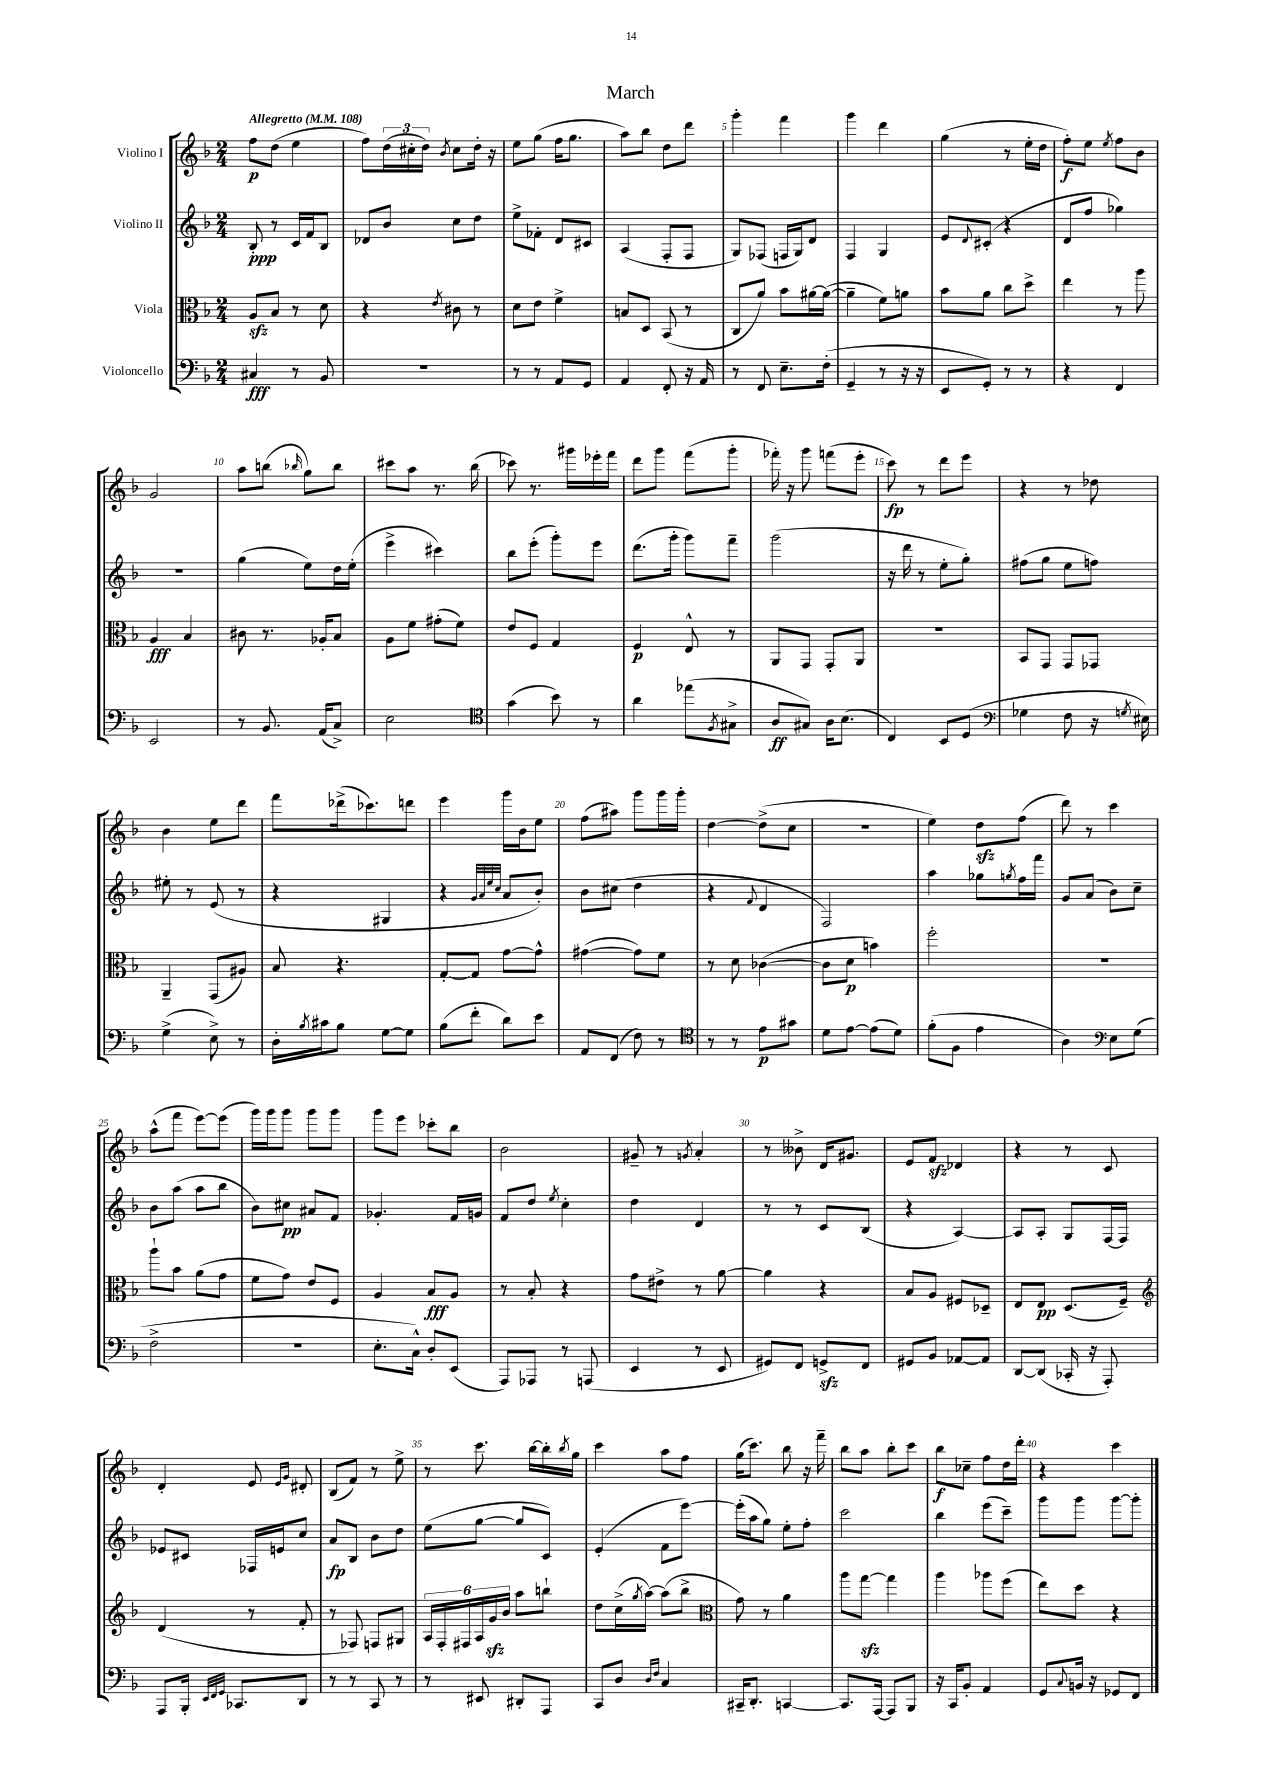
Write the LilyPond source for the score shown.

\header { title = "March" }
<<
\new StaffGroup <<
\new Staff = "s0" \with { instrumentName = "Violino I" } {
    \clef treble \key f \major \numericTimeSignature \time 2/4 \tempo "Allegretto" 4 = 108
    f''8\p d''8( e''4 |
    f''8) \tuplet 3/2 { d''16( cis''16-. d''16) } \acciaccatura { bes'8 } cis''8 d''16-. r16 |
    e''8 g''8( f''16 g''8. |
    a''8) bes''8 d''8 d'''8 |
    g'''4-. f'''4 |
    g'''4 d'''4 |
    g''4( r8 e''16-. d''16 |
    f''8-.\f) e''8 \acciaccatura { e''8 } f''8 bes'8 |
    g'2 |
    a''8 b''8( \grace { bes''16 } g''8) bes''8 |
    cis'''8 a''8 r8. bes''16( |
    ces'''8) r8. gis'''16 ees'''16-. f'''16 |
    d'''8 g'''8 f'''8( g'''8-. |
    fes'''16-.) r16 g'''8 f'''8( e'''8-. |
    c'''8\fp) r8 d'''8 e'''8 |
    r4 r8 des''8 |
    bes'4 e''8 d'''8 |
    f'''8 des'''16->( ces'''8.) d'''8 |
    e'''4 g'''16 bes'16 e''8 |
    f''8( ais''8) g'''8 g'''16 g'''16-. |
    d''4~ d''8->( c''8 |
    R2 |
    e''4) d''8\sfz f''8( |
    d'''8) r8 c'''4 |
    a''8-^( f'''8 e'''8~) e'''8( |
    g'''16) g'''16 g'''8 g'''8 g'''8 |
    g'''8 e'''8 ces'''8-. bes''8 |
    bes'2 |
    gis'8-- r8 \acciaccatura { g'8 } a'4-. |
    r8 beses'8-> d'16 gis'8. |
    e'8 f'8\sfz des'4 |
    r4 r8 c'8 |
    d'4-. e'8 \grace { e'16 g'16 } dis'8-. |
    bes8( f'8) r8 e''8-> |
    r8 c'''8. bes''16~ bes''16-. \acciaccatura { bes''8 } g''16 |
    c'''4 a''8 f''8 |
    g''16( c'''8.) bes''8 r16 f'''16-- |
    bes''8 a''8 bes''8-. c'''8 |
    bes''8\f ces''8-- f''8 d''16 d'''16-. |
    r4 c'''4 \bar "|." |
}
\new Staff = "s1" \with { instrumentName = "Violino II" } {
    \clef treble \key f \major \numericTimeSignature \time 2/4
    bes8-.\ppp r8 c'16 f'16 bes8 |
    des'8 bes'8 c''8 d''8 |
    e''8-> fes'8-. d'8 cis'8 |
    a4( f8-. f8 |
    g8) fes8( f16 g16) d'8 |
    f4 g4 |
    e'8 \appoggiatura { d'8 } cis'8-.( r4 |
    d'8 f''8 ges''4) |
    R2 |
    g''4( e''8) d''16 e''16-.( |
    e'''4-> cis'''4) |
    bes''8 e'''8-.( g'''8-.) e'''8 |
    d'''8.( g'''16-. g'''8) f'''8-- |
    g'''2( |
    r16 d'''16 r8 e''8-. g''8-.) |
    fis''8( g''8 e''8 f''8) |
    eis''8-. r8 e'8( r8 |
    r4 gis4 |
    r4 \grace { g'32 a'32 e''32 c''32 } a'8 bes'8-.) |
    bes'8 cis''8( d''4 |
    r4 \appoggiatura { f'8 } d'4 |
    f2) |
    a''4 ges''8 \acciaccatura { g''8 } f''16 f'''16 |
    g'8 a'8( bes'8) c''8-- |
    bes'8 a''8( a''8 bes''8 |
    bes'8) cis''8\pp ais'8 f'8 |
    ges'4.-. f'16 g'16 |
    f'8 d''8 \acciaccatura { e''8 } c''4-. |
    d''4 d'4 |
    r8 r8 c'8 bes8( |
    r4 a4~) |
    a8 a8-. g8 f16~ f16 |
    ees'8 cis'8 fes16 e'16 c''8 |
    a'8\fp bes8 bes'8 d''8 |
    e''8( g''8~ g''8 c'8) |
    e'4-.( f'8 e'''8~) |
    e'''16-.( a''16 g''8) e''8-. f''8-. |
    c'''2 |
    bes''4 e'''8( c'''8--) |
    g'''8 g'''8 g'''8~ g'''8-. \bar "|." |
}
\new Staff = "s2" \with { instrumentName = "Viola" } {
    \clef alto \key f \major \numericTimeSignature \time 2/4
    a8\sfz bes8 r8 d'8 |
    r4 \acciaccatura { e'8 } cis'8 r8 |
    d'8 e'8 f'4-> |
    b8 d8 bes,8( r8 |
    c8 a'8) bes'8 ais'16~ ais'16~( |
    ais'4-- f'8) a'8 |
    bes'8 a'8 c''8 d''8-> |
    e''4 r8 a''8 |
    a4\fff bes4 |
    cis'8 r8. aes16-. bes8 |
    a8 f'8 gis'8-.( f'8) |
    e'8 f8 g4 |
    f4\p e8-^ r8 |
    a,8 g,8 g,8-. a,8 |
    r2 |
    bes,8 g,8 g,8 ges,8 |
    a,4-- g,8( ais8) |
    bes8 r4. |
    g8~-. g8 g'8~ g'8-^ |
    gis'4~( gis'8) f'8 |
    r8 d'8 ces'4~( |
    ces'8 d'8\p b'4) |
    f''2-. |
    R2 |
    a''8-! bes'8 a'8( g'8 |
    f'8 g'8) e'8 f8 |
    a4 bes8\fff a8 |
    r8 bes8-. r4 |
    g'8 eis'8-> r8 a'8~ |
    a'4 r4 |
    bes8 a8 fis8 des8-- |
    e8 e8\pp d8.( f16--) |
    \clef treble d'4( r8 f'8-. |
    r8 fes8) f8 gis8 |
    \tuplet 6/4 { a16 f16-. fis16 a16 g'16\sfz bes'16 } a''8 b''8-! |
    d''8 c''16->( \acciaccatura { g''8 } a''16~) a''8( bes''8-> |
    \clef alto g'8) r8 a'4 |
    a''8 g''8~\sfz g''4 |
    a''4 aes''8 f''8( |
    e''8) d''8 r4 \bar "|." |
}
\new Staff = "s3" \with { instrumentName = "Violoncello" } {
    \clef bass \key f \major \numericTimeSignature \time 2/4
    cis4\fff r8 bes,8 |
    R2 |
    r8 r8 a,8 g,8 |
    a,4 f,8-. r16 a,16 |
    r8 f,8 e8.-- f16-.( |
    g,4-- r8 r16 r16 |
    e,8 g,8-.) r8 r8 |
    r4 f,4 |
    e,2 |
    r8 bes,8. a,16( c8->) |
    e2 |
    \clef tenor g'4( bes'8) r8 |
    a'4 ees''8( \acciaccatura { f8 } gis8-> |
    a8\ff gis8) a16 bes8.( |
    c4) bes,8 d8( |
    \clef bass ges4 f8 r16 \acciaccatura { g8 } eis16) |
    g4->( e8->) r8 |
    d16-. \acciaccatura { bes8 } cis'16 bes8 g8~ g8 |
    bes8( f'8-. d'8) e'8 |
    a,8 f,8( f8) r8 |
    \clef tenor r8 r8 e'8\p gis'8 |
    d'8 e'8~ e'8( d'8) |
    f'8-.( f8 e'4 |
    a4) \clef bass e8 g8( |
    f2-> |
    r2 |
    e8.-. c16-^) d8-. e,8( |
    a,,8) aes,,8 r8 a,,8( |
    e,4 r8 e,8 |
    gis,8) f,8 g,8->\sfz f,8 |
    gis,8 bes,8 aes,8~ aes,8 |
    d,8~ d,8( ces,16-. r16 a,,8-.) |
    a,,8 bes,,16-. \grace { e,32 f,32 g,32 } ces,8. d,8 |
    r8 r8 c,8 r8 |
    r8 eis,8 dis,8-. a,,8 |
    c,8 d8 \grace { d16 f16 } c4 |
    cis,16-- d,8.-. c,4~ |
    c,8. a,,16~ a,,8 bes,,8 |
    r16 c,16 bes,8-. a,4 |
    g,8 \appoggiatura { c8 } b,16 r16 ges,8 f,8 \bar "|." |
}
>>
>>
\layout { \context { \Score \override BarNumber.break-visibility = ##(#f #t #t) barNumberVisibility = #(every-nth-bar-number-visible 5) } }
